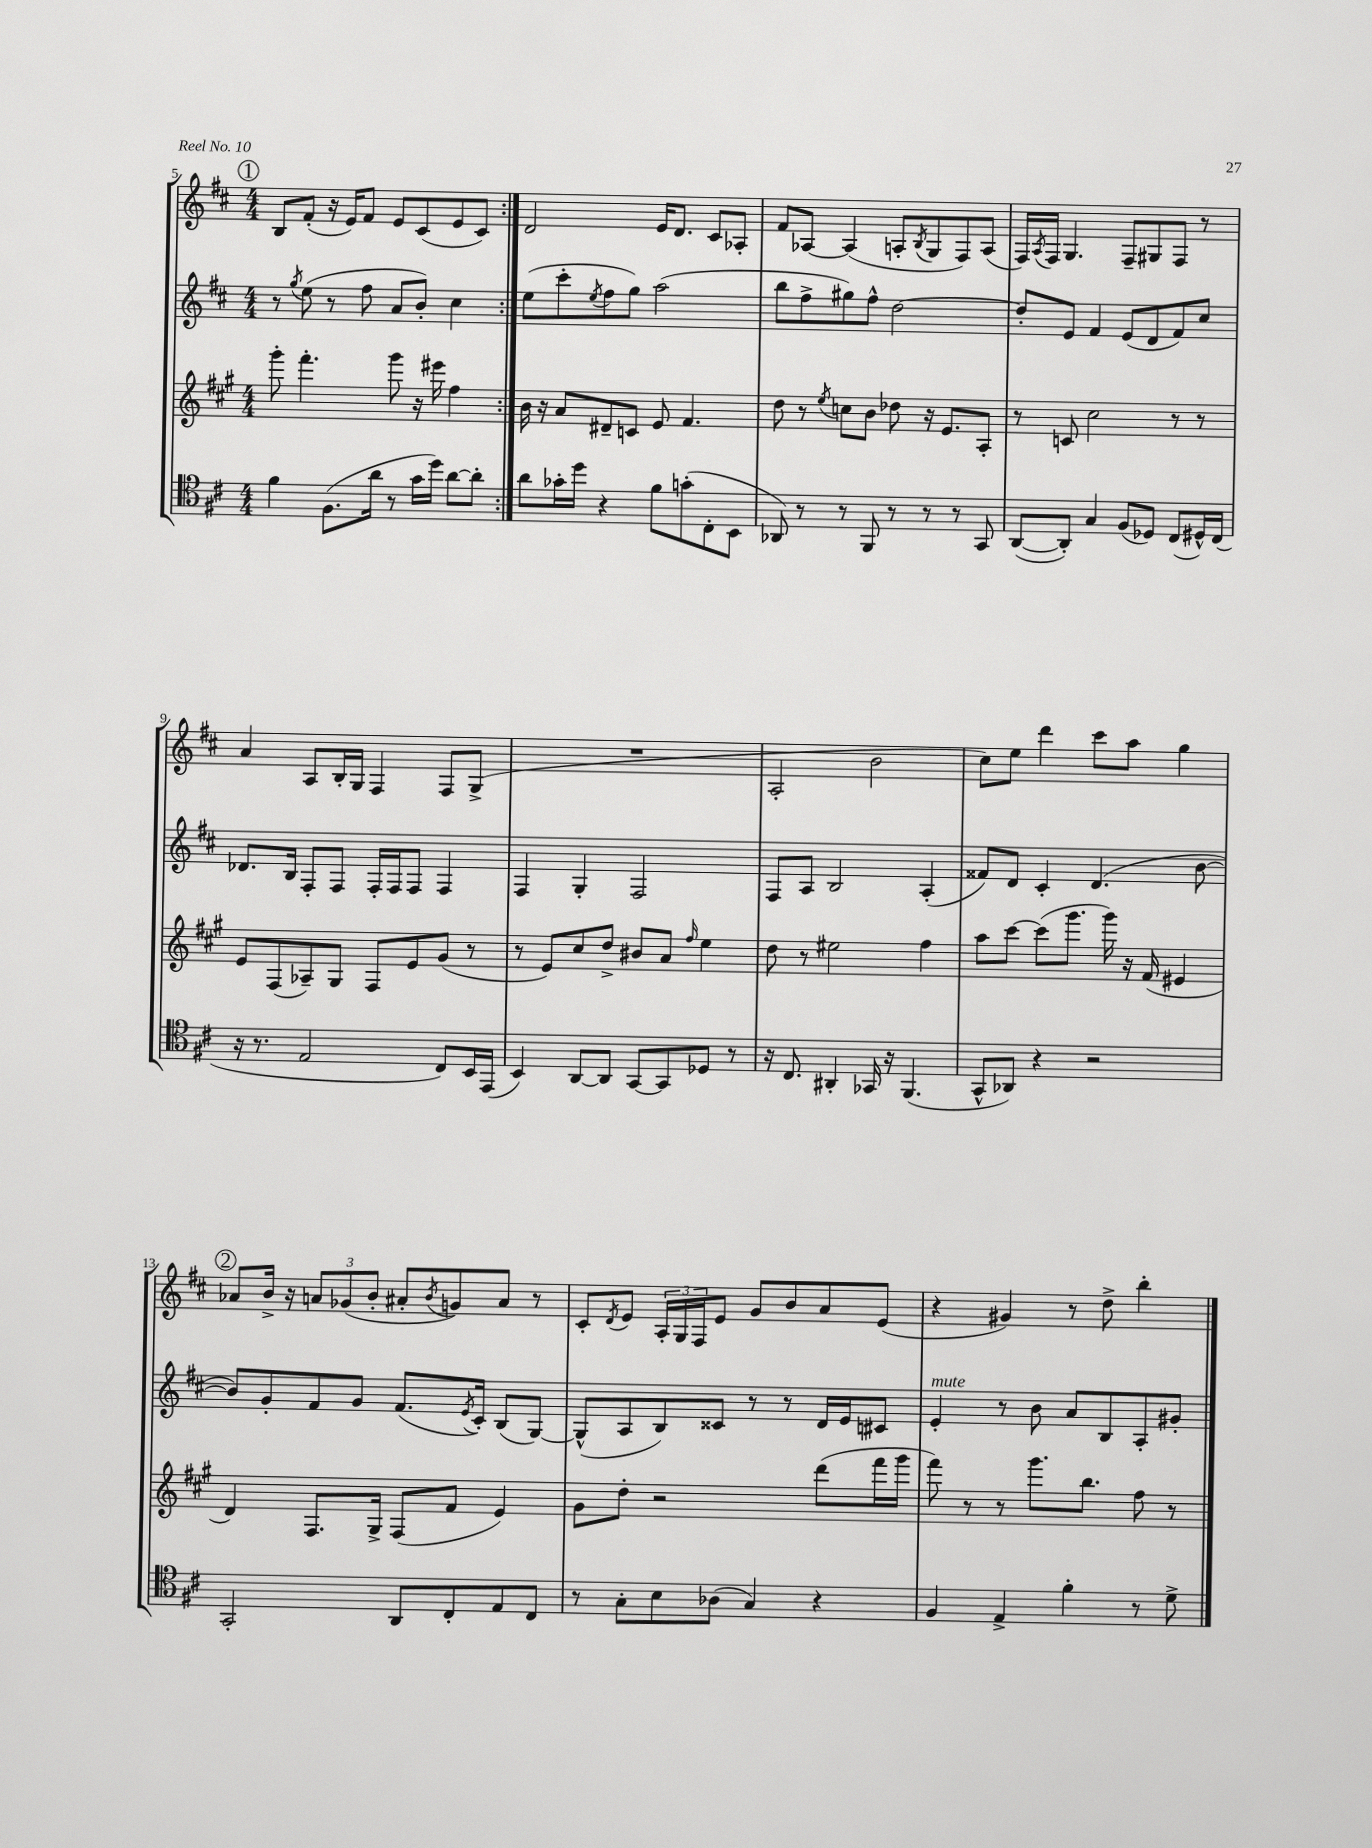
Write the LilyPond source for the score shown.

<<
\new StaffGroup <<
\new Staff = "s0" {
    \clef treble \key d \major \numericTimeSignature \time 4/4
    \repeat volta 2 { \mark \markup { \circle "1" } b8 fis'8-.( r16 e'16) fis'8 e'8 cis'8( e'8 cis'8) | }
    d'2 e'16 d'8. cis'8 aes8-. |
    fis'8 aes8~ aes4( a8-. \acciaccatura { b8 } g8 fis8) a8( |
    fis16) \acciaccatura { a8 } fis16 g4. fis8-- gis8 fis8 r8 |
    a'4 a8 b16-. g16 fis4 fis8 g8->( |
    R1 |
    a2-. b'2 |
    cis''8) e''8 d'''4 cis'''8 a''8 g''4 |
    \mark \markup { \circle "2" } aes'8 b'16-> r16 \tuplet 3/2 { a'8 ges'8( b'8-. } ais'8-. \acciaccatura { b'8 } g'8) ais'8 r8 |
    cis'8-. \acciaccatura { d'8 } e'8 \tuplet 3/2 { a16-. g16 fis16 } e'8 g'8 b'8 a'8 e'8( |
    r4 gis'4) r8 d''8-> b''4-. \bar "|." |
}
\new Staff = "s1" {
    \clef treble \key d \major \numericTimeSignature \time 4/4
    \repeat volta 2 { \mark \markup { \circle "1" } r8 \acciaccatura { g''8 } e''8( r8 fis''8 a'8 b'8-.) cis''4 | }
    e''8( cis'''8-. \acciaccatura { e''8 } fis''8 g''8) a''2( |
    b''8 fis''8-> gis''8) fis''8-^ d''2~ |
    d''8-. e'8 fis'4 e'8( d'8 fis'8) cis''8 |
    des'8. b16 fis8-. fis8 fis16-. fis16 fis8 fis4 |
    fis4 g4-. fis2 |
    fis8 a8 b2 a4-.( |
    fisis'8) d'8 cis'4-. d'4.( b'8~ |
    \mark \markup { \circle "2" } b'8) g'8-. fis'8 g'8 fis'8.( \acciaccatura { e'8 } cis'16-.) b8( g8~) |
    g8-^( a8 b8) cisis'8 r8 r8 d'16 e'16 cis'8 |
    e'4-.^\markup { \italic "mute" } r8 b'8 a'8 b8 a8-. gis'8-. \bar "|." |
}
\new Staff = "s2" {
    \clef treble \key a \major \numericTimeSignature \time 4/4
    \repeat volta 2 { \mark \markup { \circle "1" } gis'''8-. fis'''4.-. gis'''8 r16 eis'''16 fis''4 | }
    b'16 r16 a'8 dis'8-- c'8 e'8 fis'4. |
    d''8 r8 \acciaccatura { e''8 } c''8 b'8 des''8 r16 e'8. a8-. |
    r8 c'8 cis''2 r8 r8 |
    e'8 fis8( aes8--) gis8 fis8 e'8 gis'8( r8 |
    r8 e'8) cis''8 d''8-> bis'8 a'8 \grace { fis''16 } e''4 |
    d''8 r8 eis''2 fis''4 |
    a''8 cis'''8~ cis'''8( gis'''8. gis'''16) r16 fis'16( eis'4 |
    \mark \markup { \circle "2" } d'4) fis8. gis16-> fis8( fis'8 e'4) |
    gis'8 d''8-. r2 d'''8( fis'''16 gis'''16 |
    fis'''8) r8 r8 gis'''8. b''8. fis''8 r8 \bar "|." |
}
\new Staff = "s3" {
    \clef tenor \key d \major \numericTimeSignature \time 4/4
    \repeat volta 2 { \mark \markup { \circle "1" } fis'4 fis8.( a'16 r8 g'16 d''16) a'8~ a'8-. | }
    a'8 ges'16-. d''16 r4 fis'8 g'8-.( cis8-. b,8 |
    aes,8) r8 r8 fis,8 r8 r8 r8 g,8 |
    a,8~( a,8-.) g4 fis8( des8) cis8( dis16-^) cis16( |
    r16 r8. e2 cis8) b,16 e,16( |
    b,4) a,8~ a,8 g,8~ g,8 des8 r8 |
    r16 cis8. ais,4-. ges,16 r16 fis,4.( |
    g,8-^ aes,8) r4 r2 |
    \mark \markup { \circle "2" } g,2-. a,8 cis8-. e8 cis8 |
    r8 g8-. b8 aes8( g4) r4 |
    fis4 e4-> fis'4-. r8 d'8-> \bar "|." |
}
>>
>>
\layout { \context { \Score currentBarNumber = #5 } }
